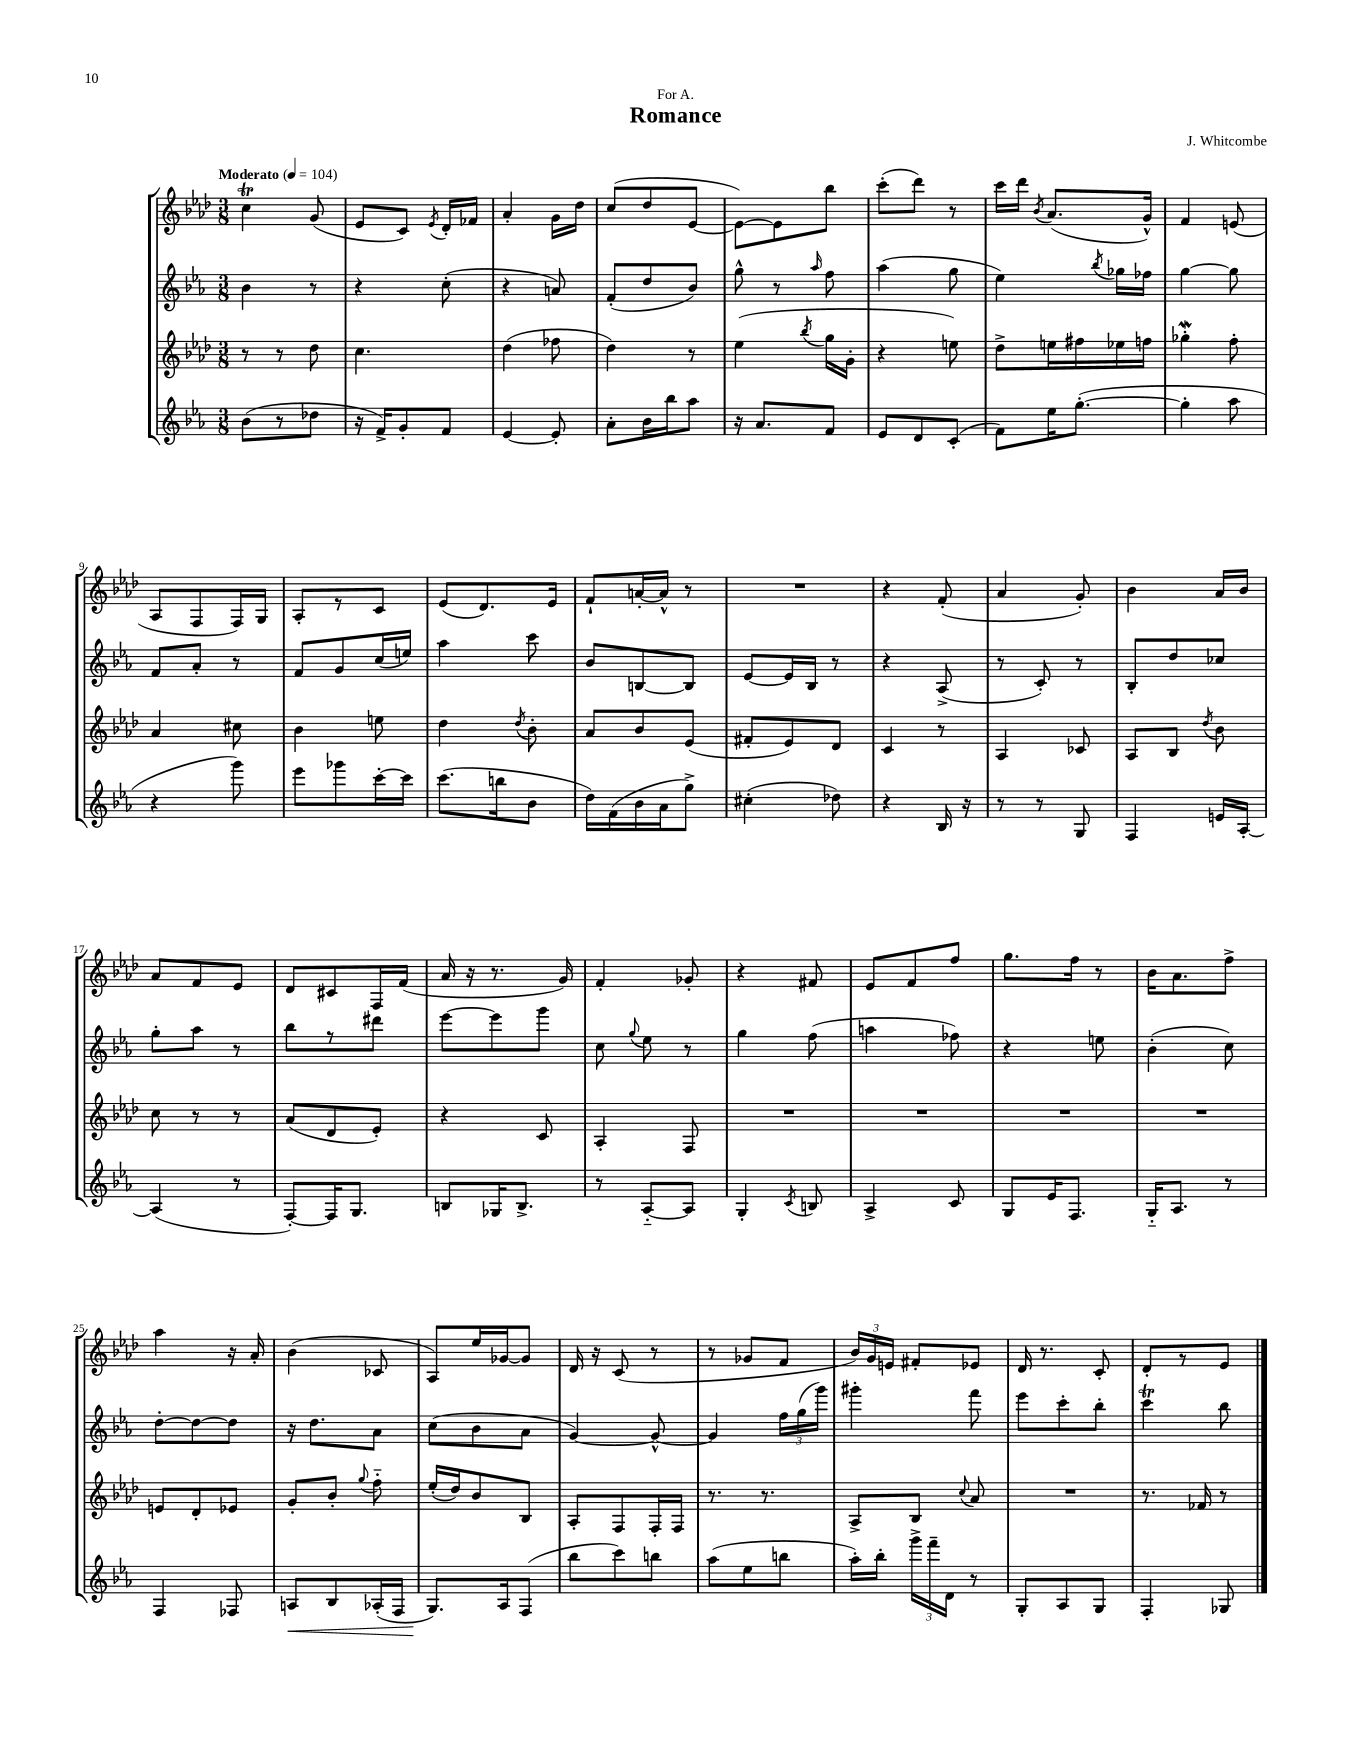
\header { title = "Romance" composer = "J. Whitcombe" dedication = "For A." }
<<
\new StaffGroup <<
\new Staff = "s0" {
    \clef treble \key aes \major \numericTimeSignature \time 3/8 \tempo "Moderato" 4 = 104
    \autoBeamOff c''4\trill g'8( |
    ees'8[ c'8]) \acciaccatura { ees'8 } des'16[-. fes'16] |
    aes'4-. g'16[ des''16] |
    c''8[( des''8 ees'8]~ |
    ees'8[~) ees'8 bes''8] |
    c'''8[-.( des'''8]) r8 |
    c'''16[ des'''16] \acciaccatura { bes'8 } aes'8.[( g'16]-^) |
    f'4 e'8( |
    aes8[ f8 f16) g16] |
    aes8[-. r8 c'8] |
    ees'8[( des'8.) ees'16] |
    f'8[-! a'16~-. a'16]-^ r8 |
    R4. |
    r4 f'8-.( |
    aes'4 g'8-.) |
    bes'4 aes'16[ bes'16] |
    aes'8[ f'8 ees'8] |
    des'8[ cis'8 f16 f'16]( |
    aes'16 r16 r8. g'16) |
    f'4-. ges'8-. |
    r4 fis'8 |
    ees'8[ f'8 f''8] |
    g''8.[ f''16] r8 |
    bes'16[ aes'8. f''8]-> |
    aes''4 r16 aes'16-. |
    bes'4( ces'8 |
    aes8[) ees''16 ges'16~ ges'8] |
    des'16 r16 c'8( r8 |
    r8 ges'8[ f'8] |
    \tuplet 3/2 { bes'16[) g'16 e'16] } fis'8[-. ees'8] |
    des'16 r8. c'8-. |
    des'8[-. r8 ees'8] \bar "|." |
}
\new Staff = "s1" {
    \clef treble \key ees \major \numericTimeSignature \time 3/8
    \autoBeamOff bes'4 r8 |
    r4 c''8-.( |
    r4 a'8) |
    f'8[-.( d''8 bes'8]) |
    g''8-^ r8 \grace { aes''16 } f''8 |
    aes''4( g''8 |
    ees''4) \acciaccatura { bes''8 } ges''16[ fes''16] |
    g''4~ g''8 |
    f'8[ aes'8]-. r8 |
    f'8[ g'8 c''16( e''16]) |
    aes''4 c'''8 |
    bes'8[ b8~ b8] |
    ees'8[~ ees'16 bes16] r8 |
    r4 aes8->( |
    r8 c'8-.) r8 |
    bes8[-. d''8 ces''8] |
    g''8[-. aes''8] r8 |
    bes''8[ r8 dis'''8] |
    ees'''8[~ ees'''8 g'''8] |
    c''8 \appoggiatura { g''8 } ees''8 r8 |
    g''4 f''8( |
    a''4 fes''8) |
    r4 e''8 |
    bes'4-.( c''8) |
    d''8[~-. d''8~ d''8] |
    r16 d''8.[ aes'8] |
    c''8[( bes'8 aes'8] |
    g'4~) g'8~-^ |
    g'4 \tuplet 3/2 { f''16[ g''16( g'''16]) } |
    gis'''4-. f'''8 |
    ees'''8[ c'''8-. bes''8]-. |
    c'''4\trill bes''8 \bar "|." |
}
\new Staff = "s2" {
    \clef treble \key aes \major \numericTimeSignature \time 3/8
    \autoBeamOff r8 r8 des''8 |
    c''4. |
    des''4( fes''8 |
    des''4) r8 |
    ees''4( \acciaccatura { bes''8 } g''16[ g'16]-. |
    r4 e''8) |
    des''8[-> e''16 fis''16 ees''16 f''16] |
    ges''4-.\mordent f''8-. |
    aes'4 cis''8 |
    bes'4 e''8 |
    des''4 \acciaccatura { des''8 } bes'8-. |
    aes'8[ bes'8 ees'8]( |
    fis'8[-. ees'8) des'8] |
    c'4 r8 |
    aes4 ces'8 |
    aes8[ bes8] \acciaccatura { des''8 } bes'8 |
    c''8 r8 r8 |
    aes'8[( des'8 ees'8]-.) |
    r4 c'8 |
    aes4-. f8 |
    R4. |
    R4. |
    R4. |
    R4. |
    e'8[ des'8-. ees'8] |
    g'8[-. bes'8]-. \appoggiatura { g''8 } f''8-_ |
    ees''16[-.( des''16) bes'8 bes8] |
    aes8[-. f8 f16-. f16] |
    r8. r8. |
    aes8[-> bes8] \appoggiatura { c''8 } aes'8 |
    R4. |
    r8. fes'16 r8 \bar "|." |
}
\new Staff = "s3" {
    \clef treble \key ees \major \numericTimeSignature \time 3/8
    \autoBeamOff bes'8[( r8 des''8] |
    r16 f'16[->) g'8-. f'8] |
    ees'4~ ees'8-. |
    aes'8[-. bes'16 bes''16 aes''8] |
    r16 aes'8.[ f'8] |
    ees'8[ d'8 c'8]-.( |
    f'8[) ees''16 g''8.]~-.( |
    g''4-. aes''8 |
    r4 g'''8) |
    ees'''8[ ges'''8 c'''16~-. c'''16] |
    c'''8.[( b''16 bes'8] |
    d''16[) f'16( bes'16 aes'16 g''8]->) |
    cis''4-.( des''8) |
    r4 bes16 r16 |
    r8 r8 g8 |
    f4 e'16[ aes16]~-. |
    aes4( r8 |
    f8[~-.) f16 g8.] |
    b8[ ges16 b8.]-> |
    r8 aes8[~-_ aes8] |
    g4-. \acciaccatura { c'8 } b8 |
    aes4-> c'8 |
    g8[ ees'16 f8.] |
    g16[-_ aes8.] r8 |
    f4 fes8 |
    a8[\< bes8 aes16-.( f16] |
    g8.[\!) aes16 f8]( |
    bes''8[ c'''8) b''8] |
    aes''8[( ees''8 b''8] |
    aes''16[-.) bes''16]-. \tuplet 3/2 { g'''16[-> f'''16-- d'16] } r8 |
    g8[-. aes8 g8] |
    f4-. ges8 \bar "|." |
}
>>
>>
